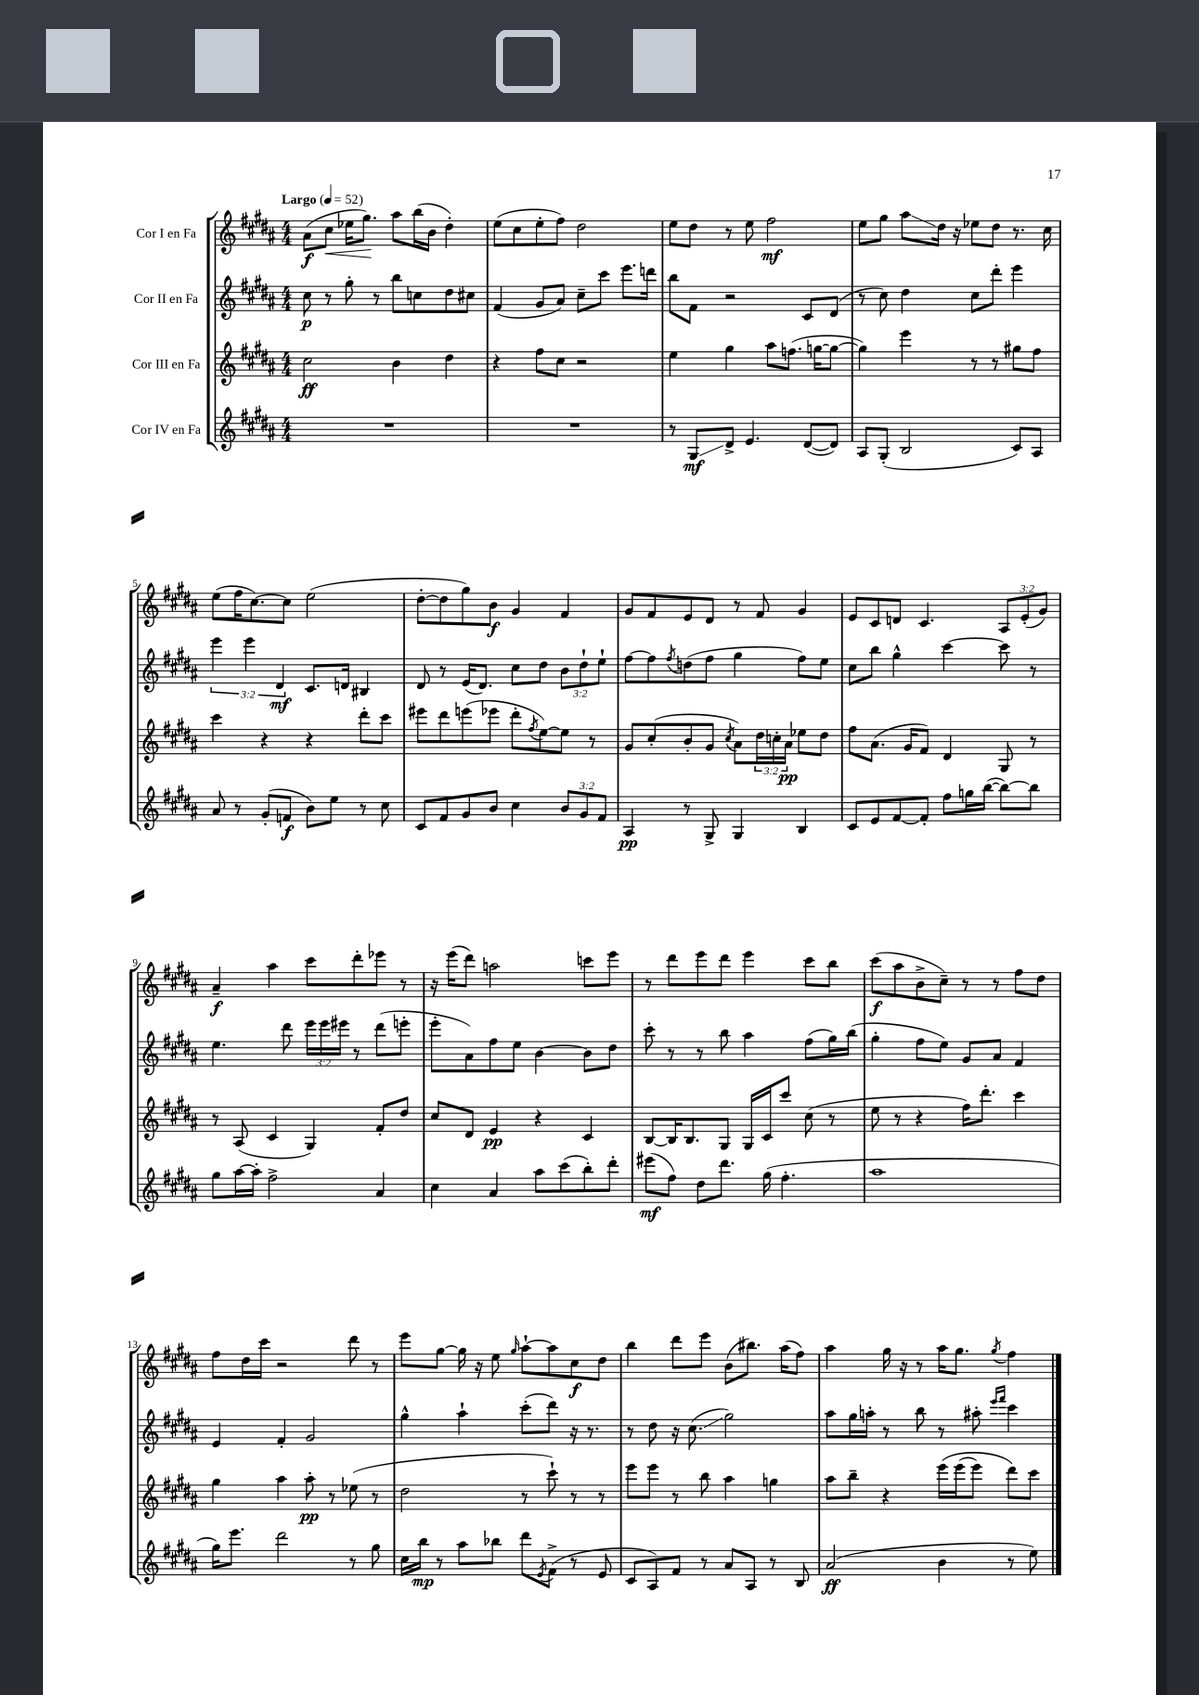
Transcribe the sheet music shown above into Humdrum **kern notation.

**kern	**kern	**kern	**kern
*staff4	*staff3	*staff2	*staff1
*clefG2	*clefG2	*clefG2	*clefG2
*k[f#c#g#d#a#]	*k[f#c#g#d#a#]	*k[f#c#g#d#a#]	*k[f#c#g#d#a#]
*M4/4	*M4/4	*M4/4	*M4/4
*MM52	*MM52	*MM52	*MM52
1r	2cc#	8cc#	(8a#
.	.	8r	8cc#
.	.	8gg#'	16ee-
.	.	.	8.gg#)
.	.	8r	.
.	4b	8bb	8aa#
.	.	8cc	(16bb
.	.	.	16b
.	4dd#	8dd#	4dd#')
.	.	8cc#	.
=	=	=	=
1r	4r	(4f#	(8ee
.	.	.	8cc#
.	8ff#	8g#	8ee'
.	8cc#	8a#)	8ff#)
.	2r	8cc#~	2dd#
.	.	8ccc#	.
.	.	8.eee	.
.	.	16ddd	.
=	=	=	=
8r	4ee	8bb	8ee
8G#	.	8f#	8dd#
8d#^	4gg#	2r	8r
4.e	.	.	8ee
.	8aa#	.	2ff#
.	(8.ff	.	.
([8d#	.	8c#	.
.	[16gg	.	.
8d#])	8gg_	(8d#	.
=	=	=	=
8A#	4gg])	8r	8ee
(8G#'	.	8cc#)	8gg#
2B	4eee	4dd#	8aa#
.	.	.	16dd#
.	.	.	16r
.	8r	8cc#	8ee-
.	8r	8ddd#'	8dd#
8c#)	8gg#	4eee	8.r
8A#	8ff#	.	.
.	.	.	16cc#
=	=	=	=
8a#	4ccc#	6eee	(8ee
8r	.	.	16ff#
.	.	6eee	.
.	.	.	[8.cc#)
(8g#'	4r	.	.
.	.	6d#	.
8f	.	.	8cc#]
8b)	4r	8.c#	(2ee
8ee	.	.	.
.	.	16d	.
8r	8ddd#'	4B#	.
8cc#	8ccc#	.	.
=	=	=	=
8c#	8eee#	8d#	[8dd#'
8f#	8ddd#	8r	8dd#]
8g#	(8eee	(16e	8gg#)
.	.	8.d#)	.
8b	8eee-	.	8b
4cc#	8ddd#'	8cc#	4g#
.	8qff#	.	.
.	[8ee)	8dd#	.
12b	8ee]	12b	4f#
12g#	.	12dd#`	.
.	8r	.	.
12f#	.	12ee`	.
=	=	=	=
4A#	8g#	[8ff#	8g#
.	(8cc#'	8ff#]	8f#
.	.	8qff#	.
8r	8b'	(8dd	8e
8G#^	8g#	8ff#	8d#
.	8qcc#	.	.
4G#	8a#)	4gg#	8r
.	24dd#	.	8f#
.	24cc'	.	.
.	24a#	.	.
4B	8ee-	8ff#)	4g#
.	8dd#	8ee	.
=	=	=	=
8c#	8ff#	8cc#	8e
8e	(8.a#	8bb	8c#
[8f#	.	4gg#^^	8d
.	16g#	.	.
8f#']	8f#)	.	4.c#
8ff#	4d#	[4ccc#	.
16gg	.	.	.
([16bb	.	.	.
8bb_)	8G#	8ccc#]	12A#
.	.	.	(12e'
8bb]	8r	8r	.
.	.	.	12g#)
=	=	=	=
8gg#	8r	4.ee	4a#~
[16aa#	(8A#	.	.
16aa#']	.	.	.
2ff#^	4c#	.	4aa#
.	.	8ddd#	.
.	4G#)	24eee	8ccc#
.	.	24eee	.
.	.	24eee#	.
.	.	8r	8ddd#'
4a#	8f#'	(8ddd#	8eee-
.	8dd#	8eee'	8r
=	=	=	=
4cc#	8cc#	8eee'	16r
.	.	.	(16eee
.	8d#	8a#)	8ddd#)
4a#	4e	8ff#	2aa
.	.	8ee	.
8aa#	4r	[4b	.
(8ccc#	.	.	.
8bb')	4c#	8b]	8ccc
8ddd#'	.	8dd#	8eee
=	=	=	=
(8eee#	[8B	8ccc#'	8r
8ff#)	16B]	8r	8ddd#
.	8.B	.	.
8dd#	.	8r	8eee
8.ddd#	8G#	8bb	8ddd#
.	16G#	4aa#	4eee
(16gg#	16c#	.	.
4.ff#'	8ccc#	.	.
.	(8cc#	(8ff#	8ccc#
.	8r	16gg#)	8bb
.	.	(16bb	.
=	=	=	=
1aa#	8ee	4gg#'	(8ccc#
.	8r	.	8aa#
.	4r	8ff#	8b^
.	.	8ee)	8cc#~)
.	16ff#)	8g#	8r
.	8.ddd#'	.	.
.	.	8a#	8r
.	4ccc#	4f#	8ff#
.	.	.	8dd#
=	=	=	=
16gg#)	4gg#	4e	8ff#
8.eee	.	.	.
.	.	.	16dd#
.	.	.	16ccc#
2ddd#	4aa#	4f#'	2r
.	8aa#'	2g#	.
.	8r	.	.
8r	(8ee-	.	8ddd#
8gg#	8r	.	8r
=	=	=	=
16cc#	2dd#	4gg#^^	8eee
16bb	.	.	.
8r	.	.	[8gg#
8aa#	.	4aa#`	16gg#]
.	.	.	16r
8bb-	.	.	8ee
.	.	.	16qqgg#
8ddd#	8r	(8ccc#'	[8aa#`
8qe	.	.	.
(8f#^	8ccc#`)	8ddd#)	8aa#]
8r	8r	16r	8cc#
.	.	8.r	.
8e	8r	.	8dd#
=	=	=	=
8c#	8eee	8r	4bb
8A#)	8eee	8dd#	.
8f#	8r	16r	8ddd#
.	.	(8.cc#	.
8r	8bb	.	8eee
8a#	4aa#	2gg#)	(8b
8A#	.	.	8.bb#)
8r	4gg	.	.
.	.	.	(16aa#
8B	.	.	8ff#)
=	=	=	=
(2a#	8aa#	8aa#	4aa#
.	8bb~	16gg#	.
.	.	16aa'	.
.	4r	8r	16gg#
.	.	.	16r
.	.	8bb	8r
4b	&(16eee	8r	16aa#
.	(16eee	.	8.gg#
.	8eee)	8aa#'	.
.	.	16qqeee	.
.	.	16qqfff#	8qgg#
8r	8ddd#&)	4ccc#	4ff#
8ee)	8ccc#	.	.
==	==	==	==
*-	*-	*-	*-
